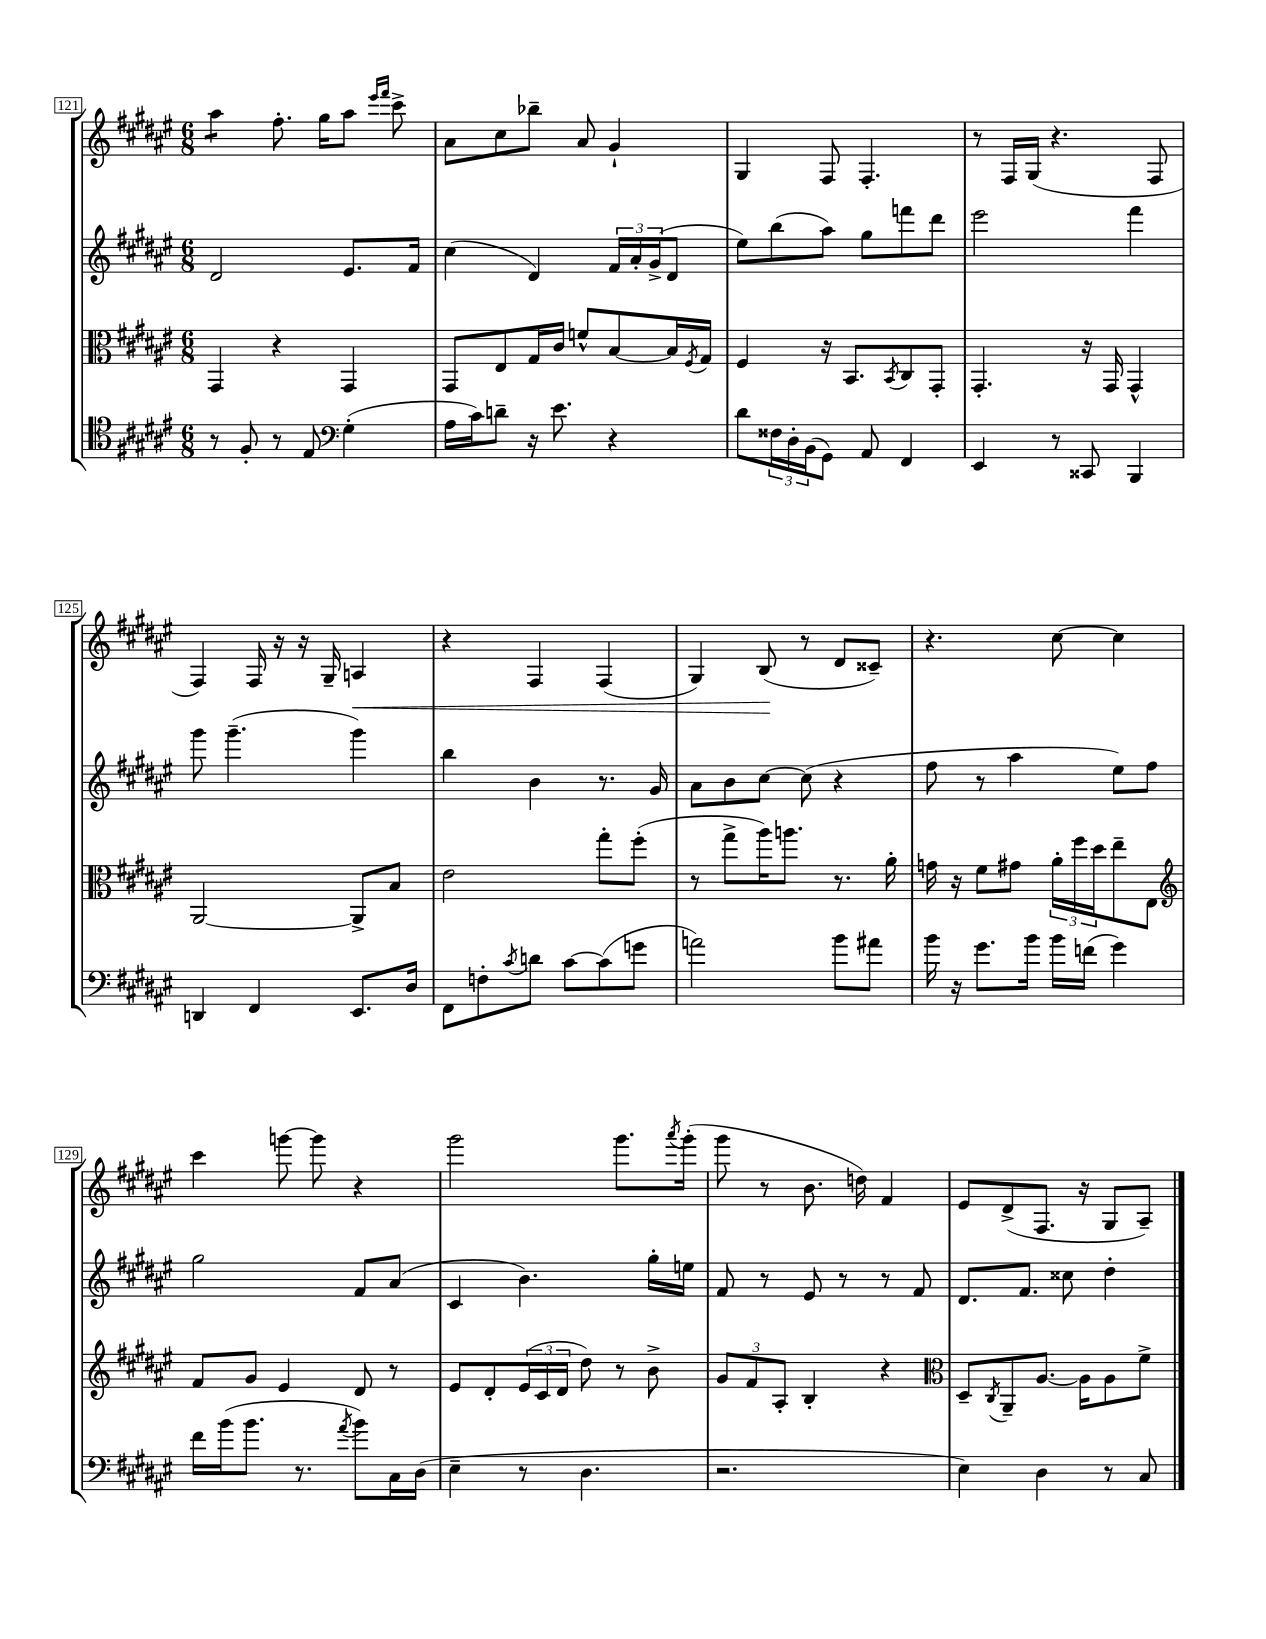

**kern	**kern	**kern	**kern	**dynam
*part4	*part3	*part2	*part1	*part1
*staff4	*staff3	*staff2	*staff1	*staff1
*clefC4	*clefC3	*clefG2	*clefG2	*
*k[f#c#g#d#a#e#]	*k[f#c#g#d#a#e#]	*k[f#c#g#d#a#e#]	*k[f#c#g#d#a#e#]	*
*M6/8	*M6/8	*M6/8	*M6/8	*
=121	=121	=121	=121	=121
*	*	*	*tremolo	*
8r	4GG#/	2d#/	8aa#\L	.
8F#'/	.	.	8aa#\J	.
*	*	*	*Xtremolo	*
8r	4r	.	8.ff#'\	.
8E#/	.	.	.	.
.	.	.	16gg#\KL	.
*clefF4	*	*	*	*
(4G#'\	4GG#/	8.e#/L	8aa#\J	.
.	.	.	16qqeee#/LL	.
.	.	.	16qqfff#/JJ	.
.	.	.	8ccc#^\	.
.	.	16f#/Jk	.	.
=122	=122	=122	=122	=122
16A#\LL	8GG#/L	(4cc#\	8a#\L	.
16c#\J)	.	.	.	.
8dn~\J	8E#/	.	8cc#\	.
16r	16G#/L	4d#/)	8bb-X~\J	.
8.e#\	16c#/JJ	.	.	.
.	8fn^^/L	.	8a#/	.
4r	[8B/	24f#/LL	4g#`/	.
.	.	24a#'/	.	.
.	.	(24g#^/J	.	.
.	16B/L]	8d#/J	.	.
.	8qF#/	.	.	.
.	16G#/JJ	.	.	.
=123	=123	=123	=123	=123
8d#\L	4F#/	8ee#\L)	4G#/	.
24F##X\L	.	(8bb\	.	.
24D#'\	.	.	.	.
(24BB\J	.	.	.	.
8GG#\J)	16r	8aa#\J)	8F#/	.
.	8.BB/L	.	.	.
8AA#/	.	8gg#\L	4.F#'/	.
.	8qBB/	.	.	.
4FF#/	8C#/	8fffn\	.	.
.	8GG#'/J	8ddd#\J	.	.
=124	=124	=124	=124	=124
4EE#/	4.GG#'/	2eee#\	8r	.
.	.	.	16F#/LL	.
.	.	.	(16G#/JJ	.
8r	.	.	4.r	.
8CC##X/	16r	.	.	.
.	16GG#/	.	.	.
4BBB/	4GG#^^/	4fff#\	.	.
.	.	.	8F#/	.
!!LO:LB:g=z
=125	=125	=125	=125	=125
4DDn/	[2AA#/	8ggg#\	4F#/)	.
.	.	(4.ggg#~\	.	.
4FF#/	.	.	16F#/	.
.	.	.	16r	.
.	.	.	16r	.
.	.	.	16G#~/	.
!	!	!	!	!LO:HP:b
8.EE#/L	8AA#^/L]	4ggg#\)	4An/	<
.	8B/J	.	.	.
16D#/Jk	.	.	.	.
=126	=126	=126	=126	=126
8FF#\L	2e#\	4bb\	4r	.
8Fn'\	.	.	.	.
8qc#/	.	.	.	.
8dn\J	.	4b\	4F#/	.
[8c#\L	.	.	.	.
(8c#\]	8gg#'\L	8.r	(4F#/	.
8gn\J	(8ff#'\J	.	.	.
.	.	16g#/	.	.
=127	=127	=127	=127	=127
2an\)	8r	8a#\L	4G#/)	.
.	8gg#^\L	8b\	.	.
.	16aa#\K)	[8cc#\J	(8B/	.
.	8.aan\J	.	.	.
.	.	(8cc#\]	8r	[
8b\L	8.r	4r	8d#/L	.
8a#X\J	.	.	8c##X~/J)	.
.	16a#'\	.	.	.
=128	=128	=128	=128	=128
16b\	16gn\	8ff#\	4.r	.
16r	16r	.	.	.
8.g#\L	8f#\L	8r	.	.
.	8g#X\J	4aa#\	.	.
16b\Jk	.	.	.	.
16b\LL	24a#'\LL	.	[8cc#\	.
.	24ff#\	.	.	.
(16fn\JJ	.	.	.	.
.	24dd#\J	.	.	.
4g#\)	8ee#~\	8ee#\L)	4cc#\]	.
.	8E#\J	8ff#\J	.	.
!!LO:LB:g=z
=129	=129	=129	=129	=129
*	*clefG2	*	*	*
16f#\LL	8f#/L	2gg#\	4ccc#\	.
(16b\J	.	.	.	.
8.b\J	8g#/J	.	.	.
.	4e#/	.	[8gggn\	.
8.r	.	.	.	.
.	.	.	8ggg\]	.
8qa#/	.	.	.	.
8b\L)	8d#/	8f#/L	4r	.
16C#\L	8r	(8a#/J	.	.
(16D#\JJ	.	.	.	.
=130	=130	=130	=130	=130
4E#~\	8e#/L	4c#/	2ggg#\	.
.	8d#'/	.	.	.
8r	(24e#/L	4.b\)	.	.
.	24c#/	.	.	.
.	24d#/JJ	.	.	.
4.D#\	8dd#\)	.	.	.
.	8r	.	8.ggg#\L	.
.	8b^\	16gg#'\LL	.	.
.	.	.	8qaaa#/	.
.	.	16een\JJ	(16ggg#'\Jk	.
=131	=131	=131	=131	=131
2.r	12g#/L	8f#/	8ggg#\	.
.	12f#/	.	.	.
.	.	8r	8r	.
.	12A#'/J	.	.	.
.	4B'/	8e#/	8.b\	.
.	.	8r	.	.
.	.	.	16ddn\)	.
.	4r	8r	4f#/	.
.	.	8f#/	.	.
=132	=132	=132	=132	=132
*	*clefC3	*	*	*
4E#\)	8D#~/L	8.d#/L	8e#/L	.
.	8qC#/	.	.	.
.	8AA#~/	.	(8d#^/	.
.	.	8.f#/J	.	.
4D#\	[8.A#/J	.	8.F#/J	.
.	.	8cc##X\	.	.
.	16A#\KL]	.	16r	.
8r	8A#\	4dd#'\	8G#/L	.
8C#/	8f#^\J	.	8A#~/J)	.
==	==	==	==	==
*-	*-	*-	*-	*-
